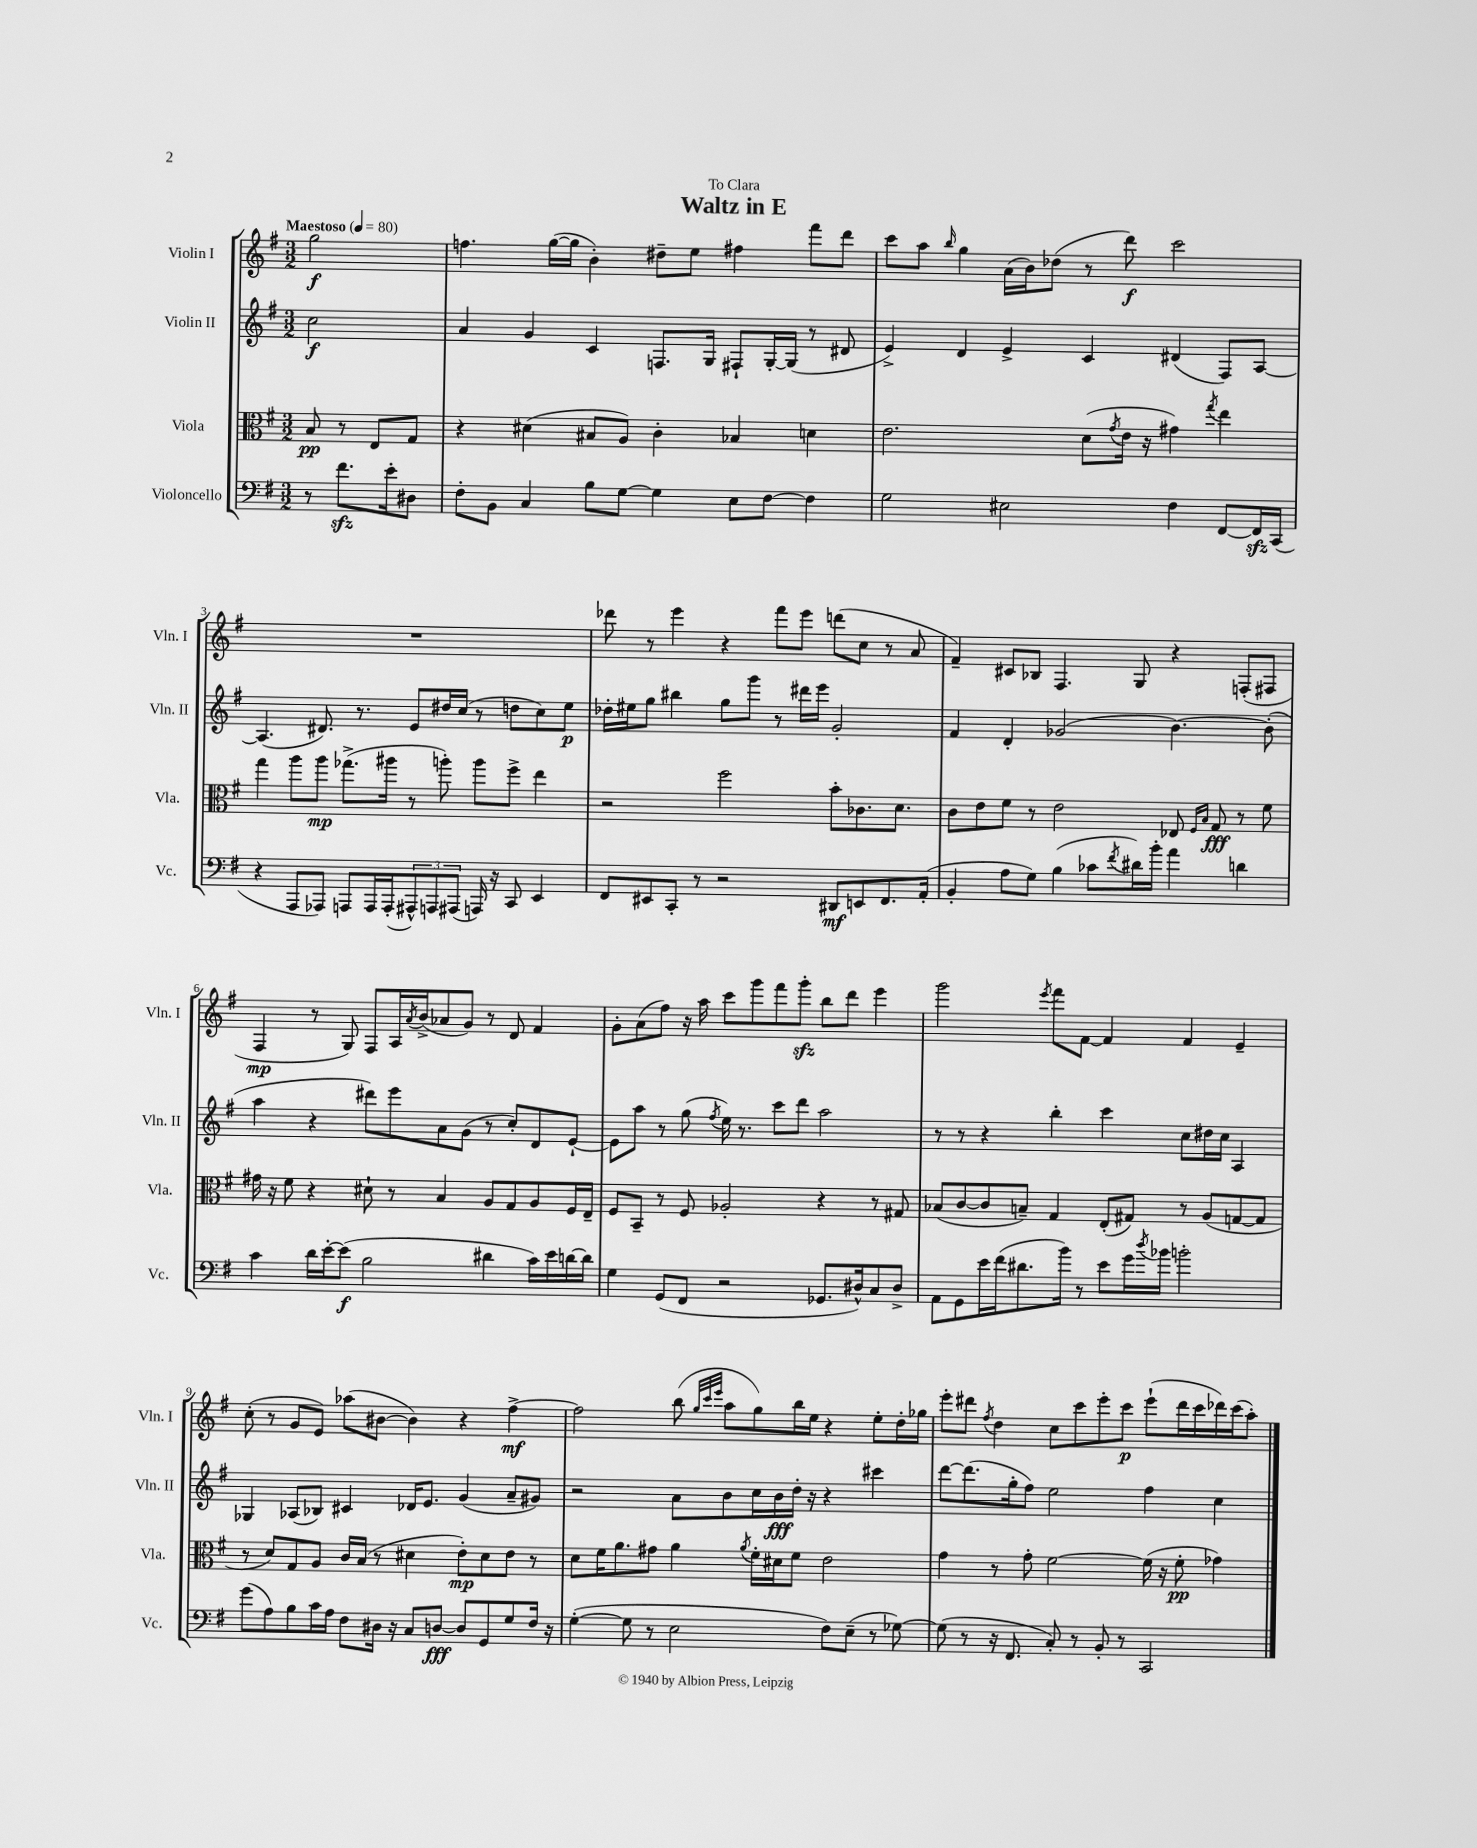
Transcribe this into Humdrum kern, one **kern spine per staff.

**kern	**kern	**kern	**kern
*staff4	*staff3	*staff2	*staff1
*clefF4	*clefC3	*clefG2	*clefG2
*k[f#]	*k[f#]	*k[f#]	*k[f#]
*M3/2	*M3/2	*M3/2	*M3/2
*MM80	*MM80	*MM80	*MM80
8r	8B	2cc	2gg
8.f#	8r	.	.
.	8E	.	.
16e'	.	.	.
8D#	8G	.	.
=	=	=	=
8F#'	4r	4a	4.ff
8BB	.	.	.
4C	(4d#	4g	.
.	.	.	([16gg
.	.	.	16gg]
8B	8B#	4c	4b')
[8G	8A)	.	.
4G]	4c'	8.F	8dd#~
.	.	.	8ee
.	.	16G	.
8E	4B-	8F#`	4ff#
[8F#	.	[16G'	.
.	.	(16G]	.
4F#]	4d	8r	8fff#
.	.	8d#	8ddd
=	=	=	=
2G	2.e	4e^)	8ccc
.	.	.	8aa
.	.	.	16qqbb
.	.	4d	4gg
2E#	.	4e^	(16a
.	.	.	16b)
.	.	.	(8dd-
.	(8d	4c	8r
.	8qg	.	.
.	16e	.	8ddd)
.	16r	.	.
4F#	4g#)	(4d#	2ccc
.	8qgg	.	.
[8FF#	4ee	8F#)	.
16FF#]	.	[8A	.
(16CC	.	.	.
=	=	=	=
4r	4gg	(4.A]	1.r
8AAA	8aa	.	.
8AAA-)	8aa	8.d#)	.
8AAA	(8.gg-^	.	.
.	.	8.r	.
16AAA	.	.	.
(16AAA'	16aa#	.	.
12AAA#^^)	8r	8e	.
12AAA	.	.	.
.	8aa')	16dd#	.
(12AAA#	.	.	.
.	.	(16cc	.
16AAA)	8aa	8r	.
16r	.	.	.
8CC	8ff#^	8dd	.
4EE	4ee	8cc)	.
.	.	8ee	.
=	=	=	=
8FF#	2r	16dd-'	8ddd-
.	.	16ee#	.
8EE#	.	8gg	8r
8CC'	.	4bb#	4eee
8r	.	.	.
2r	2ff#	8gg	4r
.	.	8ggg	.
.	.	8r	8fff#
.	.	16ddd#	8eee
.	.	16eee	.
8DD#	8b'	2g'	(8ddd
8EE	8.c-	.	8cc
8.FF#	.	.	8r
.	8.d	.	.
.	.	.	8a
(16AA'	.	.	.
=	=	=	=
4BB'	8c	4f#	4f#~)
.	8e	.	.
8A	8f#	4d'	8c#
8G)	8r	.	8B-
(4B	2e	(2g-	4.F#
8c-	.	.	.
8qf#	.	.	.
16d#)	.	.	8G
16b'	.	.	.
4a	8E-	[4.b)	4r
.	16qqF#	.	.
.	16qqB	.	.
.	8G	.	.
4d	8r	.	(8F'
.	8f#	(8b']	8F#
=	=	=	=
4c	16g#	4aa	4F#
.	16r	.	.
.	8f#	.	.
16d	4r	4r	8r
[16e'	.	.	.
(8e]	.	.	8G)
2B	8d#`	8ddd#)	8F#
.	8r	8eee	16A
.	.	.	8qa
.	.	.	(16b^
.	4B	8a	8a-
.	.	(8g	8g)
4d#	8A	8r	8r
.	8G	8cc')	8d
16c)	8A	8d	4f#
16e	.	.	.
[16d	16F#	[8e`	.
16d]	16E~	.	.
=	=	=	=
4G	8F#	8e]	8g'
.	8BB~	8aa	(8a
(8GG	8r	8r	8ff#)
8FF#	8F#	(8gg	16r
.	.	.	16aa
.	.	8qff#	.
2r	2A-'	16ee)	8ccc
.	.	8.r	.
.	.	.	8ggg
.	.	8ccc	8fff#
.	.	8ddd	8ggg'
8.GG-	4r	2aa	8bb
.	.	.	8ddd
16D#^^)	.	.	.
8C	8r	.	4eee
8D#^	8G#	.	.
=	=	=	=
8AA	(8B-	8r	2ggg
8GG	[8c	8r	.
16e	8c]	4r	.
(16f#	.	.	.
8.d#	8B~)	.	.
.	.	.	8qeee
.	4G	4bb'	8fff#
16b)	.	.	.
8r	.	.	[8f#
8e	(8E'	4ccc	4f#]
16g	8G#)	.	.
8qdd	.	.	.
16b-	.	.	.
2b'	8r	8cc	4f#
.	(8A	16dd#	.
.	.	16cc	.
.	[8G	4A	4e~
.	8G]	.	.
=	=	=	=
(8g	8r	4G-	(8cc'
8A)	8d)	.	8r
8B	8G	(8A-	8g
16c	8A	8B-)	8e)
16A	.	.	.
8F#	16c	4c#	(8aa-
.	(16B	.	.
16D#	8r	.	[8b#
16r	.	.	.
8C	4d#	16d-	4b#])
.	.	8.e	.
[8D	.	.	.
8D]	8e')	(4g	4r
8GG	8d#	.	.
8G	8e	8a~	[4ff#^
16F#	8r	8g#)	.
16r	.	.	.
=	=	=	=
([4G'	8d	2r	2ff#]
.	16f#	.	.
.	8.a	.	.
8G]	.	.	.
8r	8g#	.	.
2E	4a	8a	(8bb
.	.	.	32qqgg
.	.	.	32qqccc
.	.	.	32qqeee
.	.	8b	8aa
.	8qa	.	.
.	16f#'	16cc	8gg)
.	16d#	16b	.
.	8f#	16dd'	16bb
.	.	16r	16ee
8F#)	2e	4r	4r
(8E~	.	.	.
8r	.	4ccc#	8ee'
[8G-)	.	.	16dd'
.	.	.	16gg-
=	=	=	=
(8G-]	4g	[8ddd	8eee'
8r	.	(8.ddd]	8ddd#
.	.	.	8qff#
16r	8r	.	4dd
8.FF#	.	16gg'	.
.	8g'	8ff#)	.
8C')	[2f#	2ee	8cc
8r	.	.	8ccc
8BB'	.	.	8eee'
8r	.	.	8ccc
2CC	(16f#]	4ff#	(8eee`
.	16r	.	.
.	8f#'	.	16ddd#
.	.	.	16ccc
.	4g-)	4cc	16ddd-)
.	.	.	(16ccc
.	.	.	8aa')
==	==	==	==
*-	*-	*-	*-
